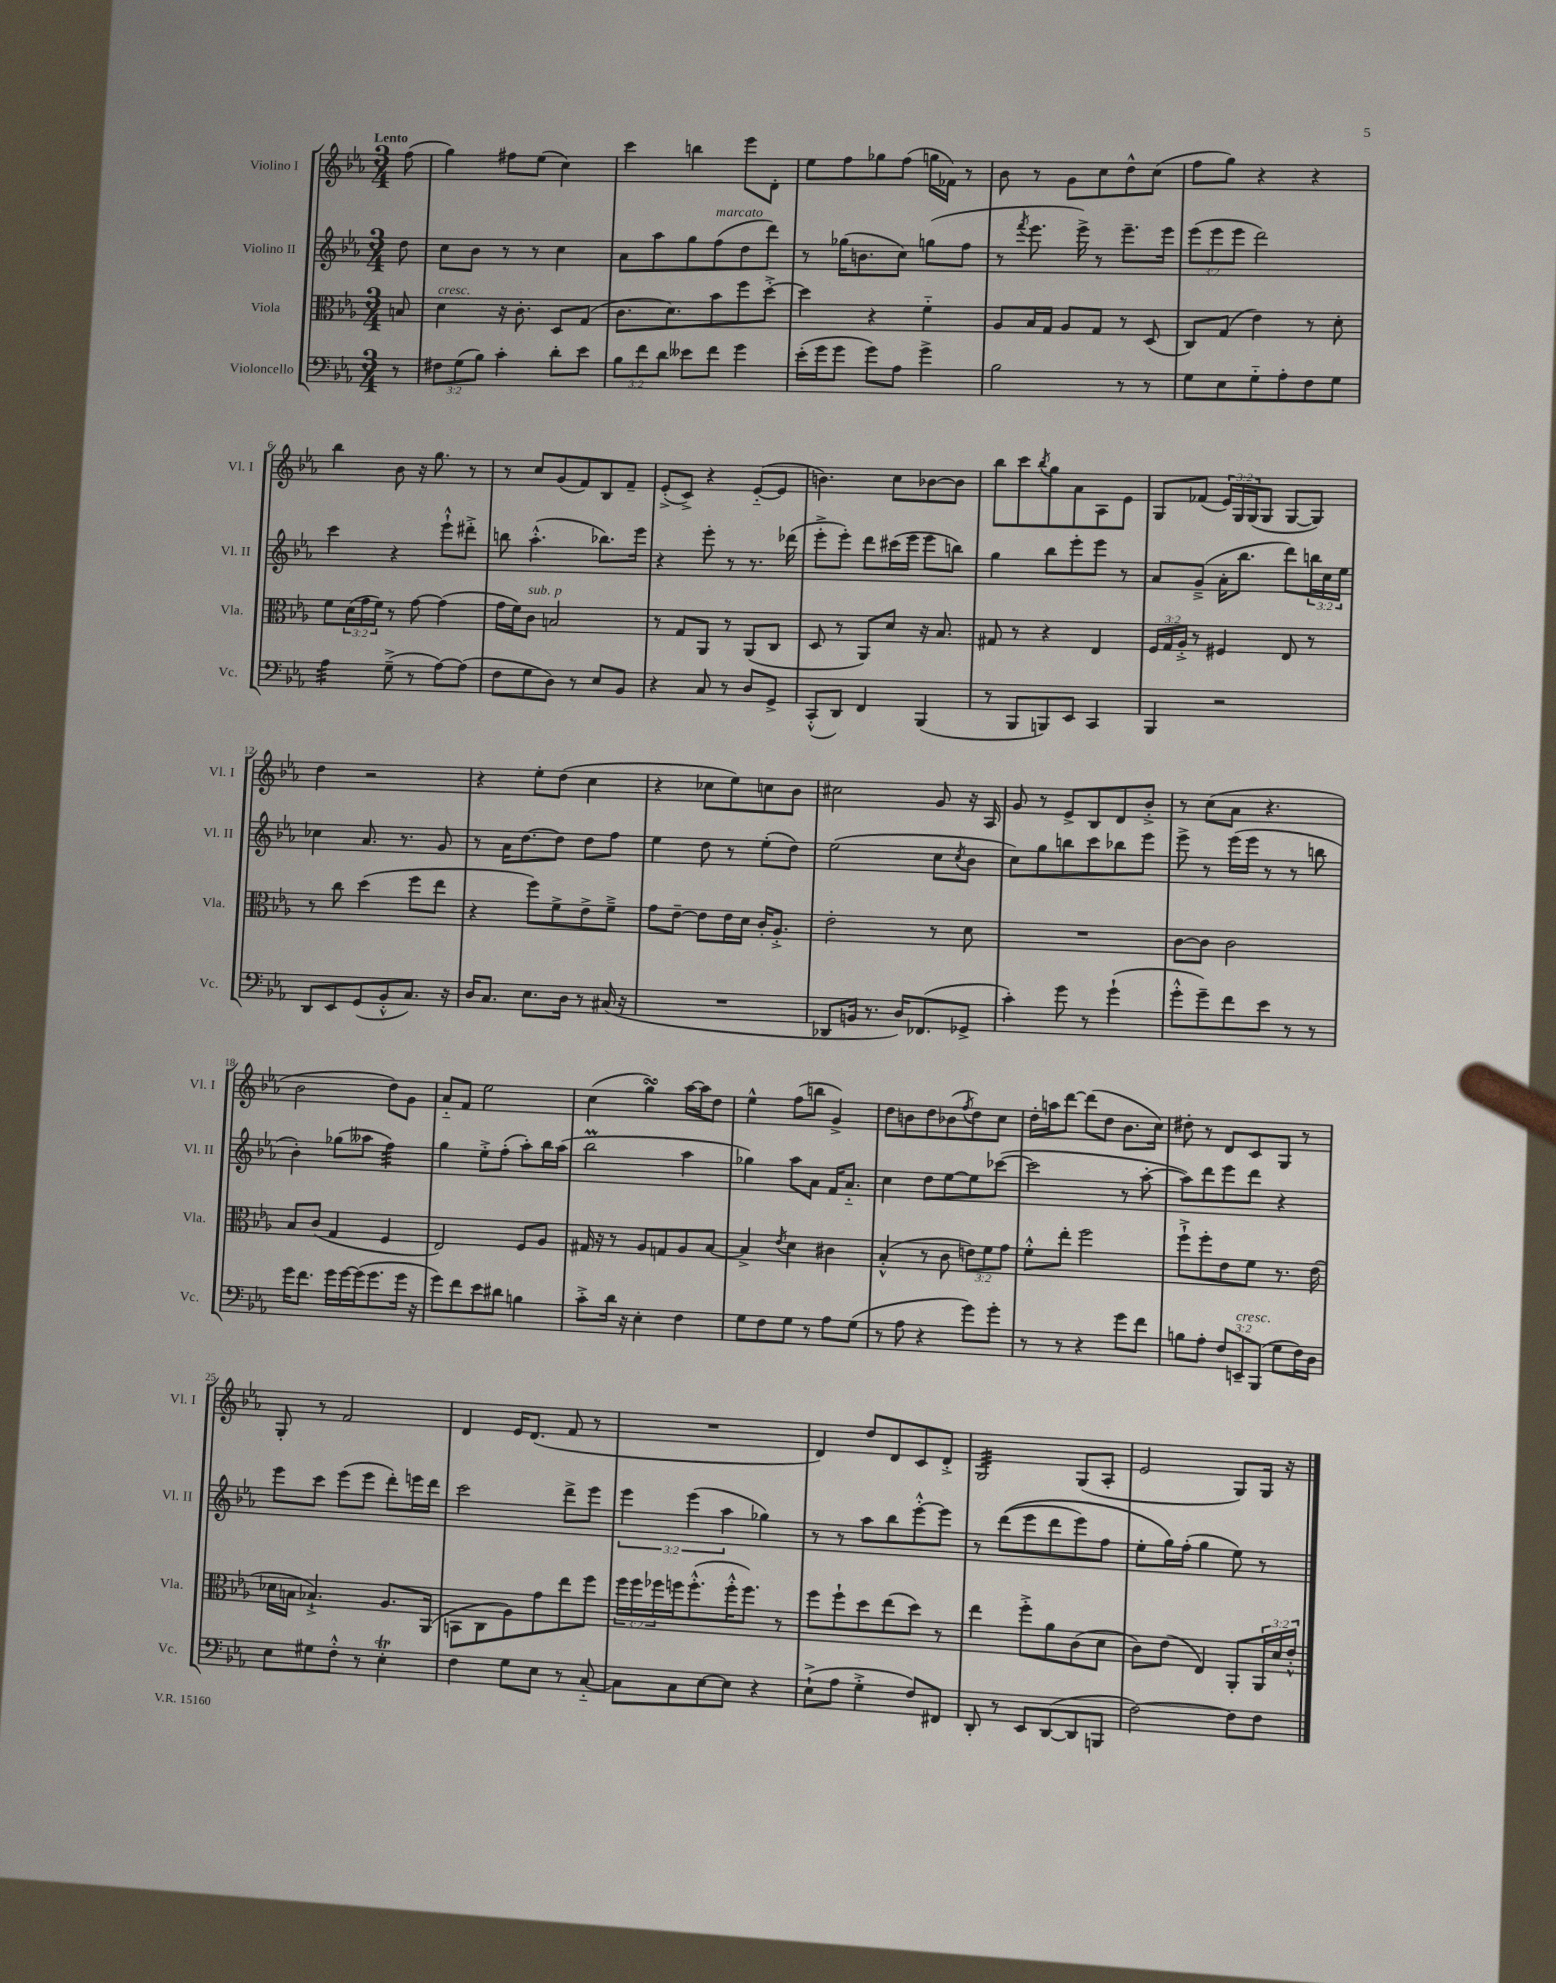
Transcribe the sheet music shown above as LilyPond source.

<<
\new StaffGroup <<
\new Staff = "s0" \with { instrumentName = "Violino I" shortInstrumentName = "Vl. I" } {
    \clef treble \key ees \major \numericTimeSignature \time 3/4 \override Staff.TupletNumber.text = #tuplet-number::calc-fraction-text \partial 8 \tempo "Lento"
    f''8( |
    g''4) fis''8 ees''8( c''4) |
    c'''4 b''4 ees'''8 d'8-. |
    ees''8 f''8 ges''8 f''8( g''16 fes'16) r8 |
    bes'8 r8 g'8 c''8 d''8-^ c''8( |
    f''8 g''8) r4 r4 |
    bes''4 bes'8 r16 g''8. r8 |
    r8 c''8 g'8( f'8) bes8 f'8-- |
    ees'8-.->( c'8->) r4 ees'8~-_( ees'8 |
    b'4.) c''8 bes'8~ bes'8 |
    bes''8 c'''8 \acciaccatura { bes''8 } g''8 aes'8 aes8 ees'8 |
    g8 fes'8( \tuplet 3/2 { ees'16) g16 g16( } g8 g8~ g8) |
    d''4 r2 |
    r4 ees''8-. d''8( c''4 |
    r4 ces''8 ees''8) c''8 bes'8 |
    cis''2 g'8 r16 aes16 |
    g'8 r8 ees'8-> bes8 d'8 bes'8-.-> |
    r8 c''8( aes'8 r4. |
    bes'2 d''8) g'8 |
    aes'8-_ f'8 ees''2 |
    c''4( g''4\turn) aes''16~ aes''16 d''8 |
    ees''4-^ f''8( b''8 g'4->) |
    d''8 b'8 d''8 bes'8( \acciaccatura { f''8 } d''8) c''8 |
    d''16-. a''16 d'''8~ d'''8( d''8 bes'8. c''16) |
    dis''8-. r8 d'8 c'8 g8 r8 |
    g8-. r8 f'2 |
    d'4 ees'16 d'8.( f'8 r8 |
    R2. |
    d'4) d''8 d'8 c'8 d'8-.-> |
    g2:32 g8( aes8-. |
    ees'2 g8) g16 r16 \bar "|." |
}
\new Staff = "s1" \with { instrumentName = "Violino II" shortInstrumentName = "Vl. II" } {
    \clef treble \key ees \major \numericTimeSignature \time 3/4 \override Staff.TupletNumber.text = #tuplet-number::calc-fraction-text \partial 8
    d''8 |
    c''8 bes'8 r8 r8 c''4 |
    aes'8 aes''8 g''8 f''8^\markup { \italic "marcato" }( d''8 d'''8) |
    r8 ges''16( b'8. c''8) g''8( f''8 |
    r8 \acciaccatura { f'''8 } ees'''8. ees'''16->) r8 ees'''8.-- ees'''16 |
    \tuplet 3/2 { ees'''8( ees'''8 ees'''8 } d'''2) |
    c'''4 r4 ees'''8-!-^ dis'''8-.-> |
    b''8 aes''4.-.-^( bes''8.) ees'''16 |
    r4 ees'''8-. r8 r8. des'''16( |
    ees'''8-.-> ees'''8-.) d'''8 cis'''16( ees'''16 ees'''8 b''8) |
    g''4 bes''8 ees'''8-. ees'''8 r8 |
    aes'8 g'8--->( aes'16-. bes''8. d'''8) \tuplet 3/2 { b''16 c''16 ees''16 } |
    ces''4 aes'8. r8. g'8 |
    r8 aes'16 d''8.~ d''8 d''8 f''8 |
    ees''4 d''8 r8 ees''8-.( d''8) |
    ees''2( c''8 \acciaccatura { c''8 } bes'8 |
    c''8) g''8 b''8 c'''8 bes''8 ees'''8 |
    ees'''8-> r8 ees'''16( ees'''16 r8 r8 b''8 |
    bes'4-.) ges''8( aeses''8 f''4:32) |
    g''4 ees''8-.-> f''8-.( aes''8-.) bes''16 aes''16( |
    bes''2\prall aes''4 |
    ges''4) aes''8 aes'8 f'16 aes'8.-_ |
    c''4 d''8 ees''8~ ees''8 ces'''8~( |
    ces'''2 r8 aes''8~-. |
    aes''8) d'''8 ees'''8 d'''8 r4 |
    ees'''8 c'''8 ees'''8( ees'''8 d'''8-.) e'''16 d'''16 |
    c'''2 d'''8-> ees'''8 |
    \tuplet 3/2 { ees'''4 ees'''4( aes''4 } ges''4) |
    r8 r8 aes''8 bes''8 ees'''8~-.-^ ees'''8 |
    r8 d'''8(\( ees'''8 d'''8 ees'''8) f''8 |
    ees''8-. g''16\) f''16-.( g''4 ees''8) r8 \bar "|." |
}
\new Staff = "s2" \with { instrumentName = "Viola" shortInstrumentName = "Vla." } {
    \clef alto \key ees \major \numericTimeSignature \time 3/4 \override Staff.TupletNumber.text = #tuplet-number::calc-fraction-text \partial 8
    b8 |
    d'4^\markup { \italic "cresc." } r16 c'8.-. d8 g8( |
    c'8. d'8.) bes'8 f''8 d''8~-.-> |
    d''4 r4 f'4-_ |
    aes8 bes16 g16 aes8 g8 r8 d8( |
    c8) g8( ees'4) r8 d'8-. |
    f'8 \tuplet 3/2 { d'16( g'16 f'16) } r8 g'8~ g'4( |
    g'16 f'16) c'8^\markup { \italic "sub. p" } b2 |
    r8 g8 aes,8 r8 aes,8( c8 |
    d8 r8 aes,8) d'8 r16 bes8. |
    gis8 r8 r4 ees4 |
    \tuplet 3/2 { f16 g16 aes16-.-> } r8 fis4 ees8 r8 |
    r8 c''8 d''4( f''8 ees''8 |
    r4 f''8) f'8-> ees'8-> f'8---> |
    g'8 ees'8~-- ees'8 ees'16 d'16 c'16-. aes8.-.-> |
    ees'2-. r8 d'8 |
    R2. |
    c'8~ c'8 c'2 |
    bes8 c'8( g4 f4 |
    ees2) f8 aes8 |
    gis16 r16 r8 aes8 g8 aes8 bes8~ |
    bes4-> \acciaccatura { ees'8 } d'4 cis'4 |
    bes4-.-^( r8 c'8 \tuplet 3/2 { e'8) f'8 g'8 } |
    f'8-.-^ ees''8-. f''2 |
    f''8-!-> f''8-. ees'8 f'8 r8. ees'16( |
    des'16 b16 bes4.-!->) aes8. aes,16( |
    b,8 c8 aes8) g'8 ees''8 f''8 |
    \tuplet 3/2 { f''16 f''16 fes''16 } f''16 f''8.-.-^( f''16-.-^ f''8.) r8 |
    f''8 f''8-! d''8 ees''8( d''8) r8 |
    ees''4 f''8-.-> aes'8 c'8( d'8 |
    c'8) ees'8( ees4) aes,8-. \tuplet 3/2 { aes,16 d'16 ees'16-.-^ } \bar "|." |
}
\new Staff = "s3" \with { instrumentName = "Violoncello" shortInstrumentName = "Vc." } {
    \clef bass \key ees \major \numericTimeSignature \time 3/4 \override Staff.TupletNumber.text = #tuplet-number::calc-fraction-text \partial 8
    r8 |
    \tuplet 3/2 { fis8 g8( bes8) } c'4-. d'8-. ees'8 |
    \tuplet 3/2 { bes8 f'8 d'8 } eeses'8 f'8 g'4 |
    ees'16-.( g'16 g'8 g'8) aes8 g'4-> |
    bes2 r8 r8 |
    g8 ees8 g8-_ aes8-. f8 g8 |
    aes4:32 g8--->( r8 aes8~) aes8( |
    f8 g8 d8) r8 ees8 bes,8 |
    r4 c8 r8 d8 g,8-> |
    c,8-.-^( d,8) f,4 bes,,4( |
    r8 bes,,8 b,,8) ees,8 c,4 |
    bes,,4 r2 |
    d,8 ees,8 g,8( bes,8-.-^ c8.) r16 |
    d16 c8. ees8. d16 r8 cis16( r16 |
    R2. |
    des,8 b,16 r8. d16) fes,8.( ges,8-> |
    c'4-.) g'8 r8 g'4-!( |
    g'8-.-^ g'8--) f'8 ees'8 r8 r8 |
    g'16 f'8. g'16 g'16~ g'16( g'8. g'16 r16 |
    g'8) f'8 ees'8 dis'8 b4 |
    c'8-.-> d'16 r16 ees4-. f4 |
    g8 f8 g8 r8 aes8 g8( |
    r8 aes8 r4 g'8) g'8-. |
    r8 r8 r4 g'8 f'8 |
    b8 aes8-. \tuplet 3/2 { f8 e,8--^\markup { \italic "cresc." } bes,,8( } g8 f16) d16 |
    ees8 gis8 f8-.-^ r8 ees4-.\trill |
    f4 g8 ees8 r8 c8~-_ |
    c8 c8 ees8~ ees8 r4 |
    ees8-!->( aes8 g4-.-> f8) fis,8 |
    d,8-. r8 ees,8 d,8~( d,8 b,,8 |
    f2~) f8 f8 \bar "|." |
}
>>
>>
